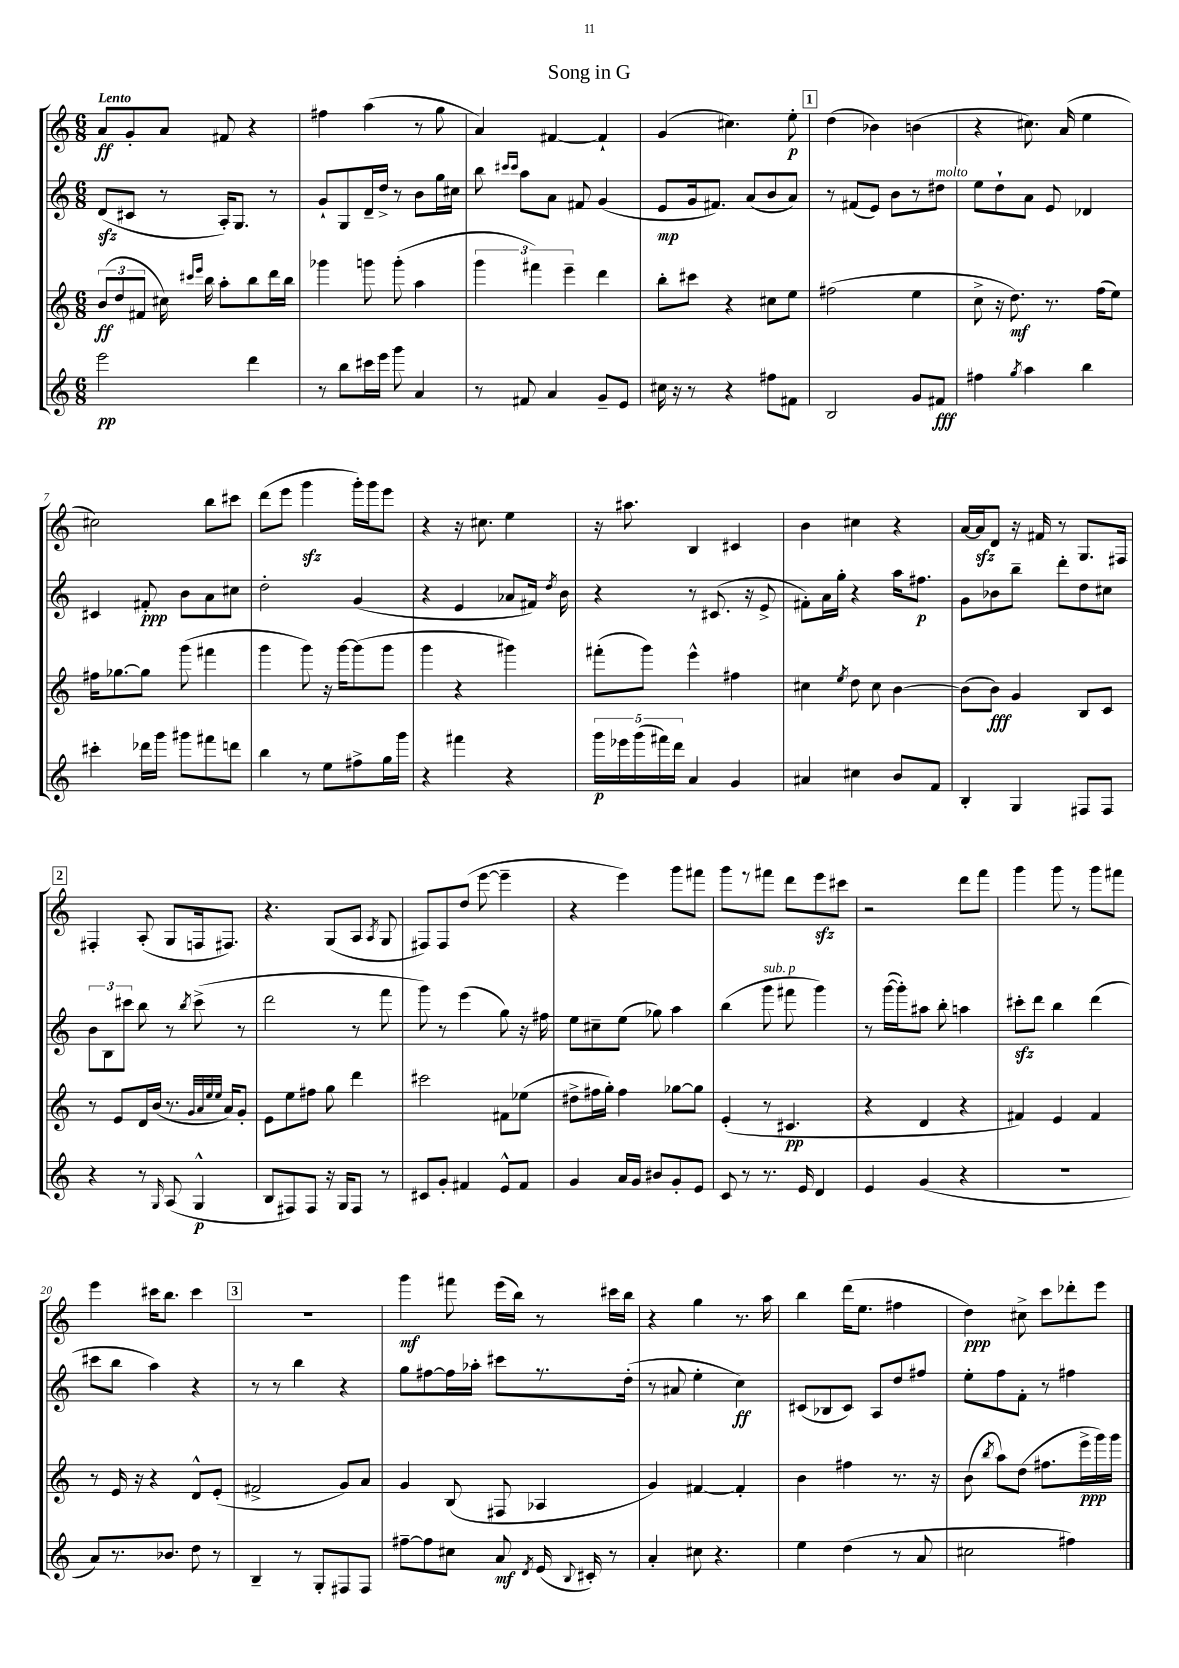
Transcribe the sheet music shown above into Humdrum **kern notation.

**kern	**kern	**kern	**kern
*staff4	*staff3	*staff2	*staff1
*clefG2	*clefG2	*clefG2	*clefG2
*k[]	*k[]	*k[]	*k[]
*M6/8	*M6/8	*M6/8	*M6/8
2eee\	(12b/L	(8d/L	8a/L
.	12dd/	.	.
.	.	8c#/J	8g'/
.	12f#/J	.	.
.	16cc#\)	8r	8a/J
.	16qqccc#/LL	.	.
.	16qqeee/JJ	.	.
.	16bb\	.	.
.	8aa'\L	16A'/LK)	8f#/
.	.	8.G/J	.
4ddd\	8bb\	.	4r
.	16ddd\L	8r	.
.	16bb\JJ	.	.
=	=	=	=
8r	4ggg-\	8g`/L	4ff#\
8bb\L	.	8G/	.
16ccc#\L	8ggg\	16d~/L	(4aa\
16eee\JJ	.	16dd^/JJ	.
8ggg\	(8ggg'\	8r	.
4a/	4aa\	8b\L	8r
.	.	16gg\L	8gg\
.	.	16cc#\JJ	.
=	=	=	=
8r	6ggg\	8bb\	4a/)
.	.	16qqccc#/LL	.
.	.	16qqccc#/JJ	.
8f#/	.	8aa\L	.
.	6fff#\)	.	.
4a/	.	8a\J	[4f#/
.	6eee~\	.	.
.	.	8f#/	.
8g~/L	4ddd\	(4g/	4f#`/]
8e/J	.	.	.
=	=	=	=
16cc#\	8bb'\L	8e/L	(4g/
16r	.	.	.
8r	8ccc#\J	16g/k	.
.	.	8.f#/J)	.
4r	4r	.	4.cc#\)
.	.	(8a/L	.
8ff#\L	8cc#\L	8b/	.
8f#\J	8ee\J	8a/J)	8ee'\
=	=	=	=
2B/	(2ff#\	8r	(4dd\
.	.	(8f#/L	.
.	.	8e/J)	4b-\)
.	.	8b\L	.
8g/L	4ee\	8r	(4b\
8f#/J	.	8dd#\J	.
=	=	=	=
4ff#\	8cc^\	8ee\L	4r
.	16r	8dd`\	.
.	8.dd\)	.	.
8qgg/	.	.	.
4aa\	.	8a\J	8.cc#\)
.	8.r	8e/	.
.	.	.	(16a/
4bb\	.	4d-/	4ee\
.	(16ff\LK	.	.
.	8ee\J)	.	.
=	=	=	=
4ccc#'\	16ff#\LK	4c#/	2cc#\)
.	[8.gg-\	.	.
16ddd-\LL	8gg-\]J	8f#'/	.
16ggg\JJ	.	.	.
8ggg#\L	(8ggg\	8b\L	.
8fff#\	4fff#\	8a\	8bb\L
8ddd\J	.	8cc#\J	8ccc#\J
=	=	=	=
4bb\	4ggg\	2dd'\	(8ddd\L
.	.	.	8eee\J
8r	8ggg\)	.	4ggg\
8ee\L	16r	.	.
.	[16ggg\LK	.	.
8ff#^\	(8ggg\]	(4g/	16ggg'\LL)
.	.	.	16ggg\J
16gg\L	8ggg\J	.	8eee\J
16ggg\JJ	.	.	.
=	=	=	=
4r	4ggg\	4r	4r
4fff#\	4r	4e/	16r
.	.	.	8.cc#\
4r	4ggg#\)	8a-/L	4ee\
.	.	16f#/Jk)	.
.	.	8qdd/	.
.	.	16b\	.
=	=	=	=
20ggg\LL	(8fff#'\L	4r	16r
20eee-\	.	.	.
.	.	.	8.aa#\
(20ggg\	.	.	.
.	8ggg\J)	.	.
20fff#\)	.	.	.
20ddd\JJ	.	.	.
4a/	4eee^^\	8r	4B/
.	.	(8.c#/	.
4g/	4ff#\	.	4c#/
.	.	16r	.
.	.	8e^/	.
=	=	=	=
4a#/	4cc#\	8f#'\L)	4b\
.	.	16a\L	.
.	.	16gg'\JJ	.
.	8qee/	.	.
4cc#\	8dd\	4r	4cc#\
.	8cc#\	.	.
8b/L	[4b\	16aa\LK	4r
.	.	8.ff#\J	.
8f/J	.	.	.
=	=	=	=
4B'/	(8b\]L	8g\L	[16a/LL
.	.	.	16a/]J
.	8b\J)	8b-\	8d/J
4G/	4g/	8bb~\J	16r
.	.	.	16f#/
.	.	8ddd'\L	8r
8F#/L	8B/L	8dd\	8.G/L
8F#/J	8c/J	8cc#\J	.
.	.	.	16F#/Jk
=	=	=	=
4r	8r	12b\L	4F#'/
.	.	12B\	.
.	8e/L	.	.
.	.	12ccc#\J	.
8r	16d/L	8bb\	(8A'/
.	(16b/JJ	.	.
16qqG/	.	.	.
(8A/	8.r	8r	8G/L
.	.	8qbb/	.
4G^^/	.	(8ccc#^\	16F/k
.	32qqg/LLL	.	.
.	32qqa/	.	.
.	32qqee/	.	.
.	32qqee/JJJ	.	.
.	16a/LK)	.	8.F#/J)
.	8g'/J	8r	.
=	=	=	=
8B/L	8e\L	2ddd\	4.r
8F#/)	8ee\	.	.
8F#/J	8ff#\J	.	.
16r	8gg\	.	(8G/L
16G/LK	.	.	.
8F#/J	4ddd\	8r	8A/J
.	.	.	8qA/
8r	.	8fff\	8G/
=	=	=	=
8c#/L	2ccc#\	8ggg\)	8F#/L)
8g'/J	.	8r	8F#/
4f#/	.	(4eee\	(8dd/J
.	.	.	[8eee\
8e^^/L	8f#\L	8gg\)	4eee~\]
8f#/J	(8ee-\J	16r	.
.	.	16ff#\	.
=	=	=	=
4g/	8dd#^\L	8ee\L	4r
.	16ff#\L	8cc#~\	.
.	16gg'\JJ)	.	.
16a/LL	4ff#\	(8ee\J	4eee\)
16g/JJ	.	.	.
8b#/L	.	8gg-\)	.
8g'/	[8gg-\L	4aa\	8ggg\L
8e/J	8gg-\]J	.	8fff#\J
=	=	=	=
8c/	(4e'/	(4bb\	8ggg\L
8r	.	.	8r
8.r	8r	8ggg\	8fff#\J
.	4.c#/	8fff#\	8ddd\L
16e/	.	.	.
4d/	.	4ggg\)	8eee\
.	.	.	8ccc#\J
=	=	=	=
4e/	4r	8r	2r
.	.	([16ggg\LL	.
.	.	16ggg'\]J)	.
(4g/	4d/	8aa#\J	.
.	.	8bb'\	.
4r	4r	4aa\	8ddd\L
.	.	.	8fff\J
=	=	=	=
2.r	4f#/)	8ccc#'\L	4ggg\
.	.	8ddd\J	.
.	4e/	4bb\	8ggg\
.	.	.	8r
.	4f#/	(4ddd\	8ggg\L
.	.	.	8fff#\J
=	=	=	=
8a/L)	8r	8ccc#\L	4eee\
8.r	16e/	8bb\J	.
.	16r	.	.
.	4r	4aa\)	16ccc#\LK
8.b-/J	.	.	8.bb\J
8dd\	8d^^/L	4r	4ccc#\
8r	(8e'/J	.	.
=	=	=	=
4B~/	2f#^/	8r	2.r
.	.	8r	.
8r	.	4bb\	.
8G'/L	.	.	.
8F#/	8g/L)	4r	.
8F#/J	8a/J	.	.
=	=	=	=
[8ff#~\L	4g/	8gg\L	4ggg\
8ff#\]	.	[8ff#\	.
8cc#\J	(8B/	16ff#\]L	8fff#\
.	.	16aa-'\JJ	.
8a/	8F#/	8ccc#\L	(16eee\LL
.	.	.	16bb\JJ)
8qd/	.	.	.
(16e/	4A-/	8.r	8r
8qqB/	.	.	.
16c#'/)	.	.	.
8r	.	.	16ccc#\LL
.	.	(16dd'\Jk	16bb\JJ
=	=	=	=
4a'/	4g/)	8r	4r
.	.	8a#/	.
8cc#\	[4f#/	4ee'\	4gg\
4.r	.	.	.
.	4f#'/]	4cc\)	8.r
.	.	.	16aa\
=	=	=	=
4ee\	4b\	(8c#/L	4bb\
.	.	8B-/	.
(4dd\	4ff#\	8c#/J)	(16ddd\LK
.	.	.	8.ee\J
.	.	8A/L	.
8r	8.r	8dd/	4ff#\
8a/	.	8ff#/J	.
.	16r	.	.
=	=	=	=
2cc#\	(8b\	8ee'\L	4dd\)
.	8qbb/	.	.
.	8aa\L)	8ff\	.
.	(8dd\J	8f'\J	8cc#^\
.	8.ff#\L	8r	8ccc\L
4ff#\)	.	4ff#\	8ddd-'\
.	16eee^\L	.	.
.	16ggg\)	.	8eee\J
.	16ggg\JJ	.	.
==	==	==	==
*-	*-	*-	*-
